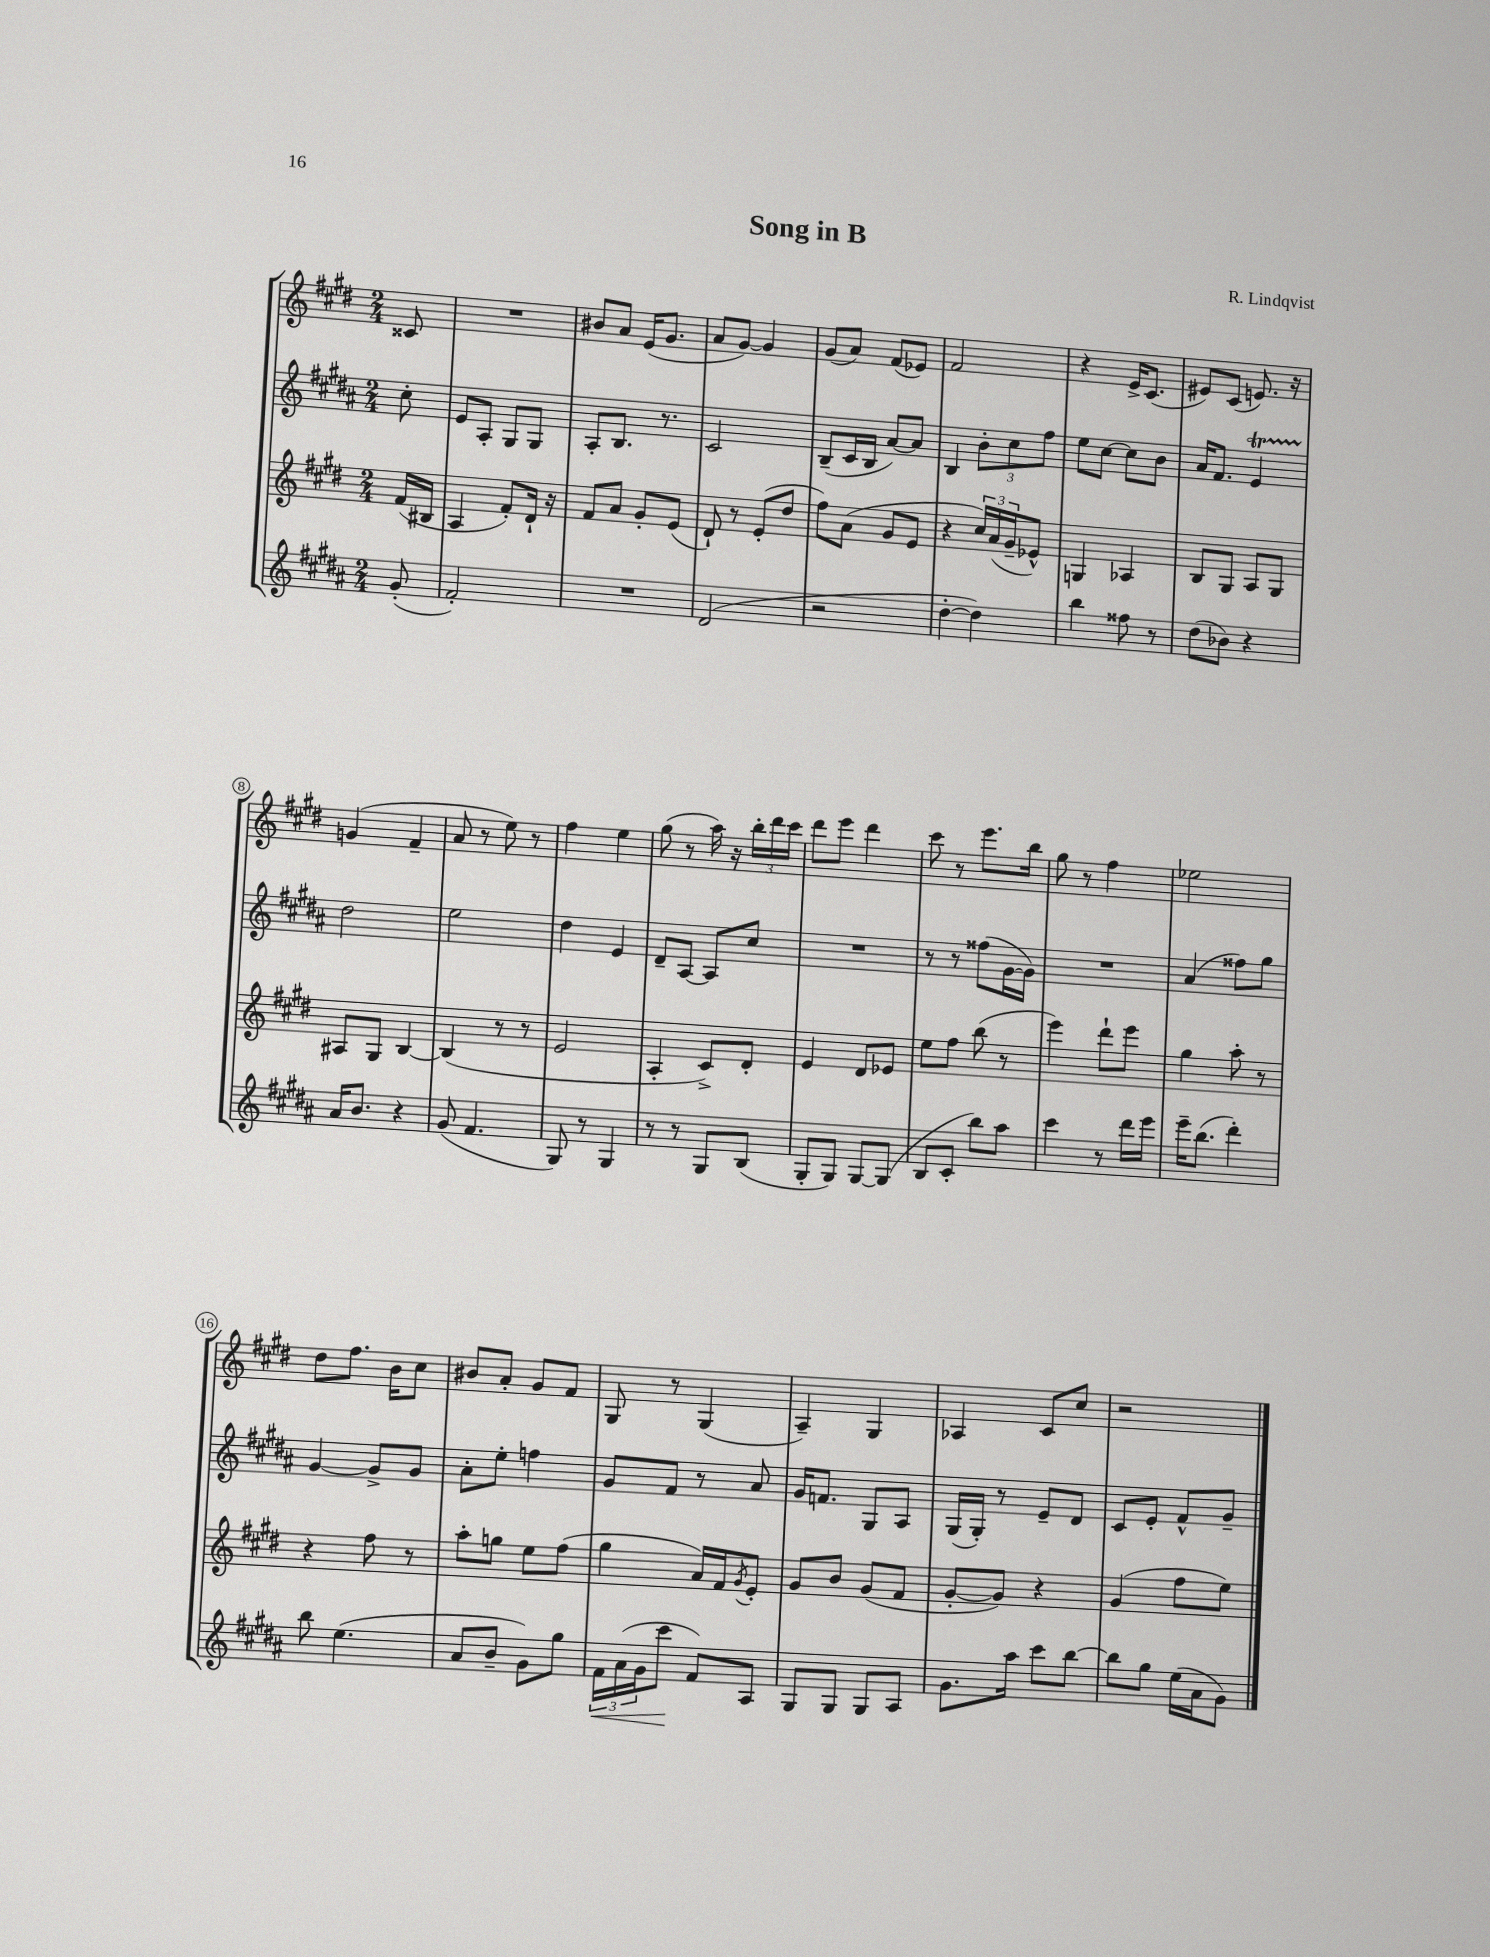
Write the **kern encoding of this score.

**kern	**dynam	**kern	**kern	**kern
*part4	*part4	*part3	*part2	*part1
*staff4	*staff4	*staff3	*staff2	*staff1
*clefG2	*	*clefG2	*clefG2	*clefG2
*k[f#c#g#d#a#]	*	*k[f#c#g#d#]	*k[f#c#g#d#a#]	*k[f#c#g#d#]
*M2/4	*	*M2/4	*M2/4	*M2/4
=	=	=	=	=
(8g#'/	.	(16f#/LL	8cc#'\	8c##X/
.	.	16B#X/JJ	.	.
=1	=1	=1	=1	=1
2f#'/)	.	4A/	8e/L	2r
.	.	.	8A#'/J	.
.	.	8f#'/L)	8G#/L	.
.	.	16d#`/Jk	8G#/J	.
.	.	16r	.	.
=2	=2	=2	=2	=2
2r	.	8f#/L	8A#'/L	8b#X/L
.	.	8a/J	8.B/J	8a/J
.	.	8g#'/L	.	(16e/KL
.	.	.	8.r	8.g#/J
.	.	(8e/J	.	.
=3	=3	=3	=3	=3
(2d#/	.	8d#`/)	2c#/	8a/L
.	.	8r	.	[8g#/J)
.	.	(8e'/L	.	4g#/]
.	.	8dd#/J	.	.
=4	=4	=4	=4	=4
2r	.	8ff#\L)	(8B~/L	(8g#/L
.	.	(8a\J	16c#/L	8a/J)
.	.	.	16B/JJ	.
.	.	8g#/L	[8a#/L)	(8f#/L
.	.	8e/J	8a#/J]	8e-X/J)
=5	=5	=5	=5	=5
[4dd#'\	.	4r	4B/	2f#/
4dd#\])	.	24cc#/LL)	12b'\L	.
.	.	(24a/	.	.
.	.	24g#~/J	12cc#\	.
.	.	8e-X^^/J)	.	.
.	.	.	12ff#\J	.
=6	=6	=6	=6	=6
4bb\	.	4Gn/	8ee\L	4r
.	.	.	[8cc#\J	.
8ff##X\	.	4A-X/	8cc#\L]	16e^/KL
.	.	.	.	(8.c#/J
8r	.	.	8b\J	.
=7	=7	=7	=7	=7
(8dd#\L	.	8B/L	16a#/KL	8e#X/L)
.	.	.	8.f#/J	.
8b-X\J)	.	8G#/J	.	(8c#/J
4r	.	8A/L	4eT/	8.en/)
.	.	8G#/J	.	.
.	.	.	.	16r
!!LO:LB:g=z
=8	=8	=8	=8	=8
16a#/KL	.	8A#X/L	2dd#\	(4gn/
8.b/J	.	.	.	.
.	.	8G#/J	.	.
4r	.	[4B/	.	4f#~/
=9	=9	=9	=9	=9
(8g#/	.	(4B/]	2ee\	8a/
4.f#/	.	.	.	8r
.	.	8r	.	8ee\)
.	.	8r	.	8r
=10	=10	=10	=10	=10
8G#/)	.	2e/	4dd#\	4ff#\
8r	.	.	.	.
4G#/	.	.	4e/	4ee\
=11	=11	=11	=11	=11
8r	.	4A'/	8d#~/L	(8gg#\
8r	.	.	[8A#/J	8r
8G#/L	.	8c#^/L)	8A#/L]	16aa\)
.	.	.	.	16r
(8B/J	.	8d#'/J	8cc#/J	24bb'\LL
.	.	.	.	24ddd#\
.	.	.	.	24ccc#\JJ
=12	=12	=12	=12	=12
8G#'/L	.	4e/	2r	8ddd#\L
8G#/J)	.	.	.	8eee\J
[8G#/L	.	8d#/L	.	4ddd#\
(8G#/J]	.	8e-X/J	.	.
=13	=13	=13	=13	=13
8B/L	.	8ee\L	8r	8ccc#\
8c#'/J	.	8ff#\J	8r	8r
8bb\L)	.	(8bb\	(8ff##X\L	8.eee\L
8aa#\J	.	8r	[16g#\L	.
.	.	.	16g#\JJ])	16bb\Jk
=14	=14	=14	=14	=14
4ccc#\	.	4eee\)	2r	8gg#\
.	.	.	.	8r
8r	.	8ddd#`\L	.	4ff#\
16ddd#\LL	.	8eee\J	.	.
16eee\JJ	.	.	.	.
=15	=15	=15	=15	=15
16eee~\KL	.	4gg#\	(4a#/	2ee-X\
(8.bb\J	.	.	.	.
4ddd#'\)	.	8aa'\	8ff##X\L)	.
.	.	8r	8gg#\J	.
!!LO:LB:g=z
=16	=16	=16	=16	=16
8bb\	.	4r	[4g#/	8dd#\L
(4.ee\	.	.	.	8.ff#\J
.	.	8ff#\	8g#^/L]	.
.	.	.	.	16b\KL
.	.	8r	8g#/J	8cc#\J
=17	=17	=17	=17	=17
8a#/L	.	8aa'\L	8a#'\L	8b#X/L
8b~/J	.	8ggn\J	8ee'\J	8a'/J
8g#\L)	.	8ee\L	4ffn\	8g#/L
8gg#\J	.	(8ff#\J	.	8f#/J
=18	=18	=18	=18	=18
!	!LO:HP:b	!	!	!
24f#\LL	<	4gg#\	8g#/L	8G#/
(24a#\	.	.	.	.
24g#\J	.	.	.	.
8ccc#\J	.	.	8f#/J	8r
8f#/L)	[	16a/LL)	8r	(4G#/
.	.	16f#/J	.	.
.	.	8qg#/	.	.
8A#/J	.	8e'/J	8a#/	.
=19	=19	=19	=19	=19
8G#/L	.	8g#/L	16g#/KL	4A~/)
.	.	.	8.fn/J	.
8G#/J	.	8b/J	.	.
8G#/L	.	(8g#/L	8G#/L	4G#/
8A#/J	.	8f#/J	8A#/J	.
=20	=20	=20	=20	=20
8.g#\L	.	[8g#'/L	(16G#/LL	4A-X/
.	.	.	16G#'/JJ)	.
.	.	8g#/J])	8r	.
16aa#\Jk	.	.	.	.
8ccc#\L	.	4r	8e~/L	8c#/L
[8bb\J	.	.	8d#/J	8cc#/J
=21	=21	=21	=21	=21
8bb\L]	.	(4g#/	8c#/L	2r
8gg#\J	.	.	8e'/J	.
(16ee\LL	.	8ff#\L	8f#^^/L	.
16a#\J	.	.	.	.
8g#\J)	.	8ee\J)	8g#~/J	.
==	==	==	==	==
*-	*-	*-	*-	*-
